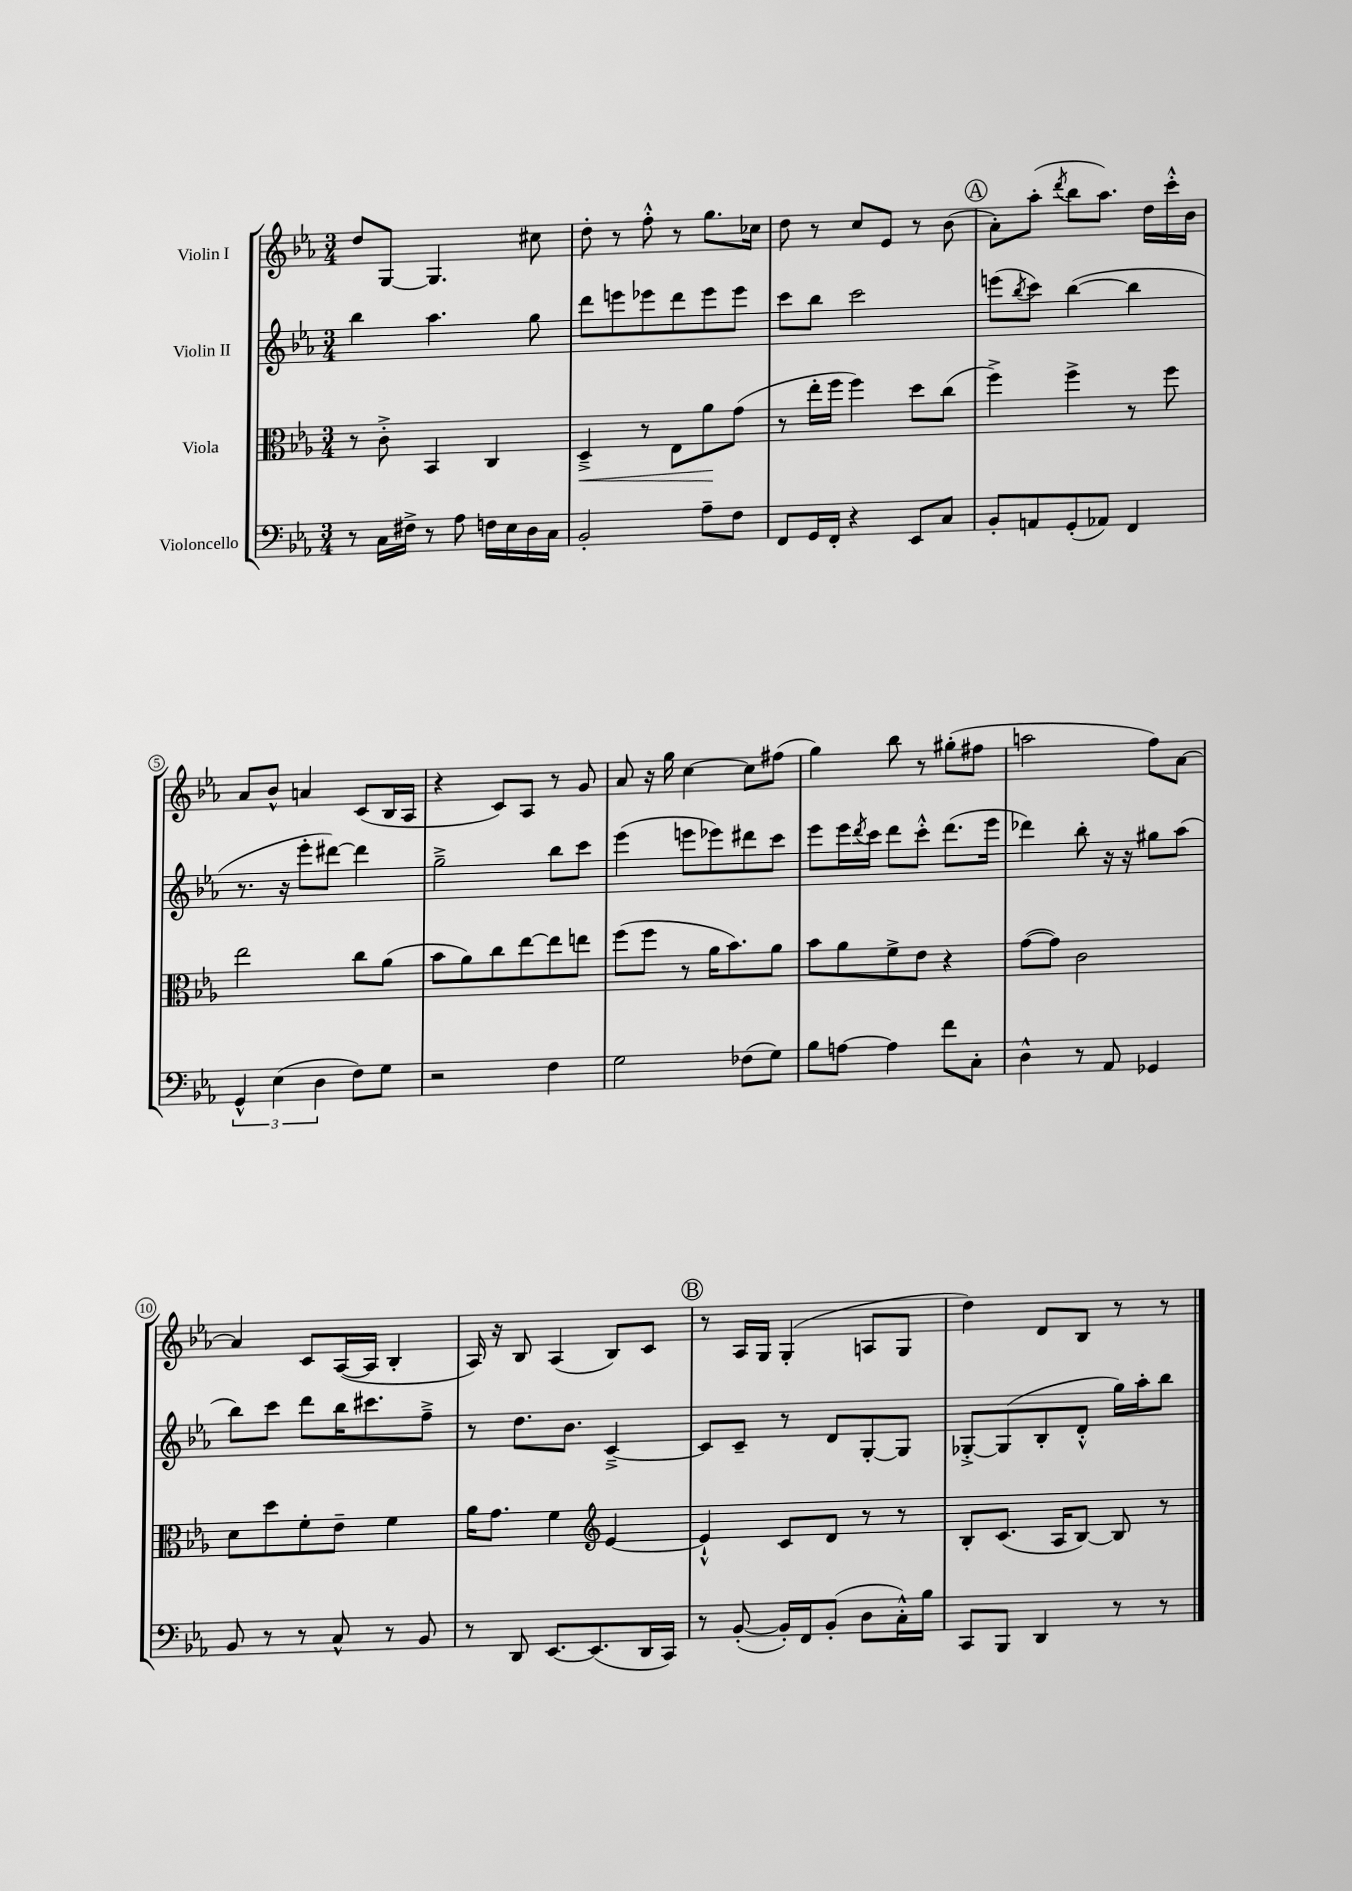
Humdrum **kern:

**kern	**kern	**dynam	**kern	**kern
*part4	*part3	*part3	*part2	*part1
*staff4	*staff3	*staff3	*staff2	*staff1
*I"Violoncello	*I"Viola	*	*I"Violin II	*I"Violin I
*clefF4	*clefC3	*	*clefG2	*clefG2
*k[b-e-a-]	*k[b-e-a-]	*	*k[b-e-a-]	*k[b-e-a-]
*M3/4	*M3/4	*	*M3/4	*M3/4
=1	=1	=1	=1	=1
8r	8r	.	4bb-\	8dd/L
16C\LL	8c'^\	.	.	[8G/J
16F#X^\JJ	.	.	.	.
8r	4BB-/	.	4.aa-\	4.G/]
8A-\	.	.	.	.
16Fn\LL	4C/	.	.	.
16E-\	.	.	.	.
16D\	.	.	8gg\	8cc#X\
16C\JJ	.	.	.	.
=2	=2	=2	=2	=2
!	!	!LO:HP:b	!	!
2BB-'/	4D~^/	<	8ddd\L	8dd'\
.	.	.	8eeen\	8r
.	8r	.	8eee-X\	8ff'^^\
.	8E-\L	.	8ddd\	8r
8A-~\L	8a-\	.	8eee-\	8.gg\L
8F\J	(8g\J	[	8eee-\J	.
.	.	.	.	16cc-X\Jk
=3	=3	=3	=3	=3
8FF/L	8r	.	8ccc\L	8dd\
16GG/L	16ee-'\LL	.	8bb-\J	8r
16FF'/JJ	16ff\JJ	.	.	.
4r	4ff\)	.	2ccc\	8cc/L
.	.	.	.	8e-/J
8EE-/L	8dd\L	.	.	8r
8C/J	(8cc\J	.	.	(8b-\
!!LO:REH:place=s1:t=A
=4	=4	=4	=4	=4
8BB-'/L	4ff^\)	.	(8eeen\L	8a-'\L)
.	.	.	8qbb-/	.
8AAn/	.	.	8ccc\J)	(8aa-'\J
.	.	.	.	8qddd/
(8GG'/	4ff^\	.	([4bb-\	8bb-\L
8AA-X/J)	.	.	.	8.aa-\J)
4FF/	8r	.	4bb-\]	.
.	.	.	.	16dd\LL
.	8ff\	.	.	16ccc'^^\
.	.	.	.	16b-\JJ
!!LO:LB:g=z
=5	=5	=5	=5	=5
6GG^^/	2ee-\	.	8.r	8a-/L
.	.	.	.	8b-^^/J
(6E-\	.	.	.	.
.	.	.	16r	.
.	.	.	8eee-'\L	4an/
6D\	.	.	.	.
.	.	.	[8ddd#X\J)	.
8F\L)	8cc\L	.	4ddd#\]	(8c/L
8G\J	(8a-\J	.	.	16B-/L
.	.	.	.	16A-/JJ
=6	=6	=6	=6	=6
2r	8b-\L	.	2gg~^\	4r
.	8a-\)	.	.	.
.	8cc\	.	.	8c/L)
.	[8ee-\	.	.	8A-/J
4F\	8ee-\]	.	8bb-\L	8r
.	8een\J	.	8ccc\J	8g/
=7	=7	=7	=7	=7
2G\	(8ff\L	.	(4eee-\	8a-/
.	8ff\J	.	.	16r
.	.	.	.	16gg\
.	8r	.	8eeen\L	[4cc\
.	16a-\KL	.	8eee-X\)	.
.	8.b-\)	.	.	.
(8F-X\L	.	.	8ddd#X\	8cc\L]
8G\J)	8a-\J	.	8ccc\J	(8ff#X\J
=8	=8	=8	=8	=8
8B-\L	8b-\L	.	8eee-\L	4gg\)
[8An\J	8a-\	.	16eee-\L	.
.	.	.	8qddd/	.
.	.	.	16ccc\JJ	.
4A\]	8f^\	.	8ddd\L	8bb-\
.	8e-\J	.	8ccc'^^\J	8r
8f\L	4r	.	(8.ddd\L	(8gg#X'\L
8C'\J	.	.	.	8ff#X\J
.	.	.	16eee-\Jk	.
=9	=9	=9	=9	=9
4D^^\	([8g\L	.	4ddd-X\)	2aan\
.	8g\J])	.	.	.
8r	2c\	.	8bb-'\	.
8AA-/	.	.	16r	.
.	.	.	16r	.
4GG-X/	.	.	8gg#X\L	8ff\L)
.	.	.	(8aa-\J	[8a-\J
!!LO:LB:g=z
=10	=10	=10	=10	=10
8BB-/	8d\L	.	8bb-\L)	4a-/]
8r	8dd\	.	8ccc\J	.
8r	8f'\	.	8ddd\L	8c/L
8C^^/	8e-~\J	.	16bb-\K	([16A-/L
.	.	.	8.ccc#X\	16A-/JJ]
8r	4f\	.	.	4B-'/
8BB-/	.	.	8ff~^\J	.
=11	=11	=11	=11	=11
8r	16a-\KL	.	8r	16A-/)
.	8.g\J	.	.	16r
8DD/	.	.	8.dd\L	8B-/
[8.EE-/L	4f\	.	.	(4A-/
.	.	.	8.b-\J	.
(8.EE-/]	.	.	.	.
*	*clefG2	*	*	*
.	[4e-/	.	[4c~^/	8B-/L)
16DD/L	.	.	.	8c/J
16CC/JJ)	.	.	.	.
!!LO:REH:place=s1:t=B
=12	=12	=12	=12	=12
8r	4e-`^^/]	.	8c/L]	8r
([8BB-'/	.	.	8c~/J	16A-/LL
.	.	.	.	16G/JJ
16BB-'/LL])	8c/L	.	8r	(4G'/
16FF/J	.	.	.	.
(8BB-'/J	8d/J	.	8d/L	.
8D\L	8r	.	[8G'/	8An/L
16C'^^\L)	8r	.	8G/J]	8G/J
16B-\JJ	.	.	.	.
=13	=13	=13	=13	=13
8CC/L	8B-'/L	.	[8G-X'^/L	4dd\)
8BBB-/J	(8.c/J	.	(8G-/]	.
4DD/	.	.	8B-'/	8d/L
.	16A-/KL	.	.	.
.	[8B-/J)	.	8d'^^/J	8B-/J
8r	8B-/]	.	16gg\LL)	8r
.	.	.	16aa-'\J	.
8r	8r	.	8bb-\J	8r
==	==	==	==	==
*-	*-	*-	*-	*-
